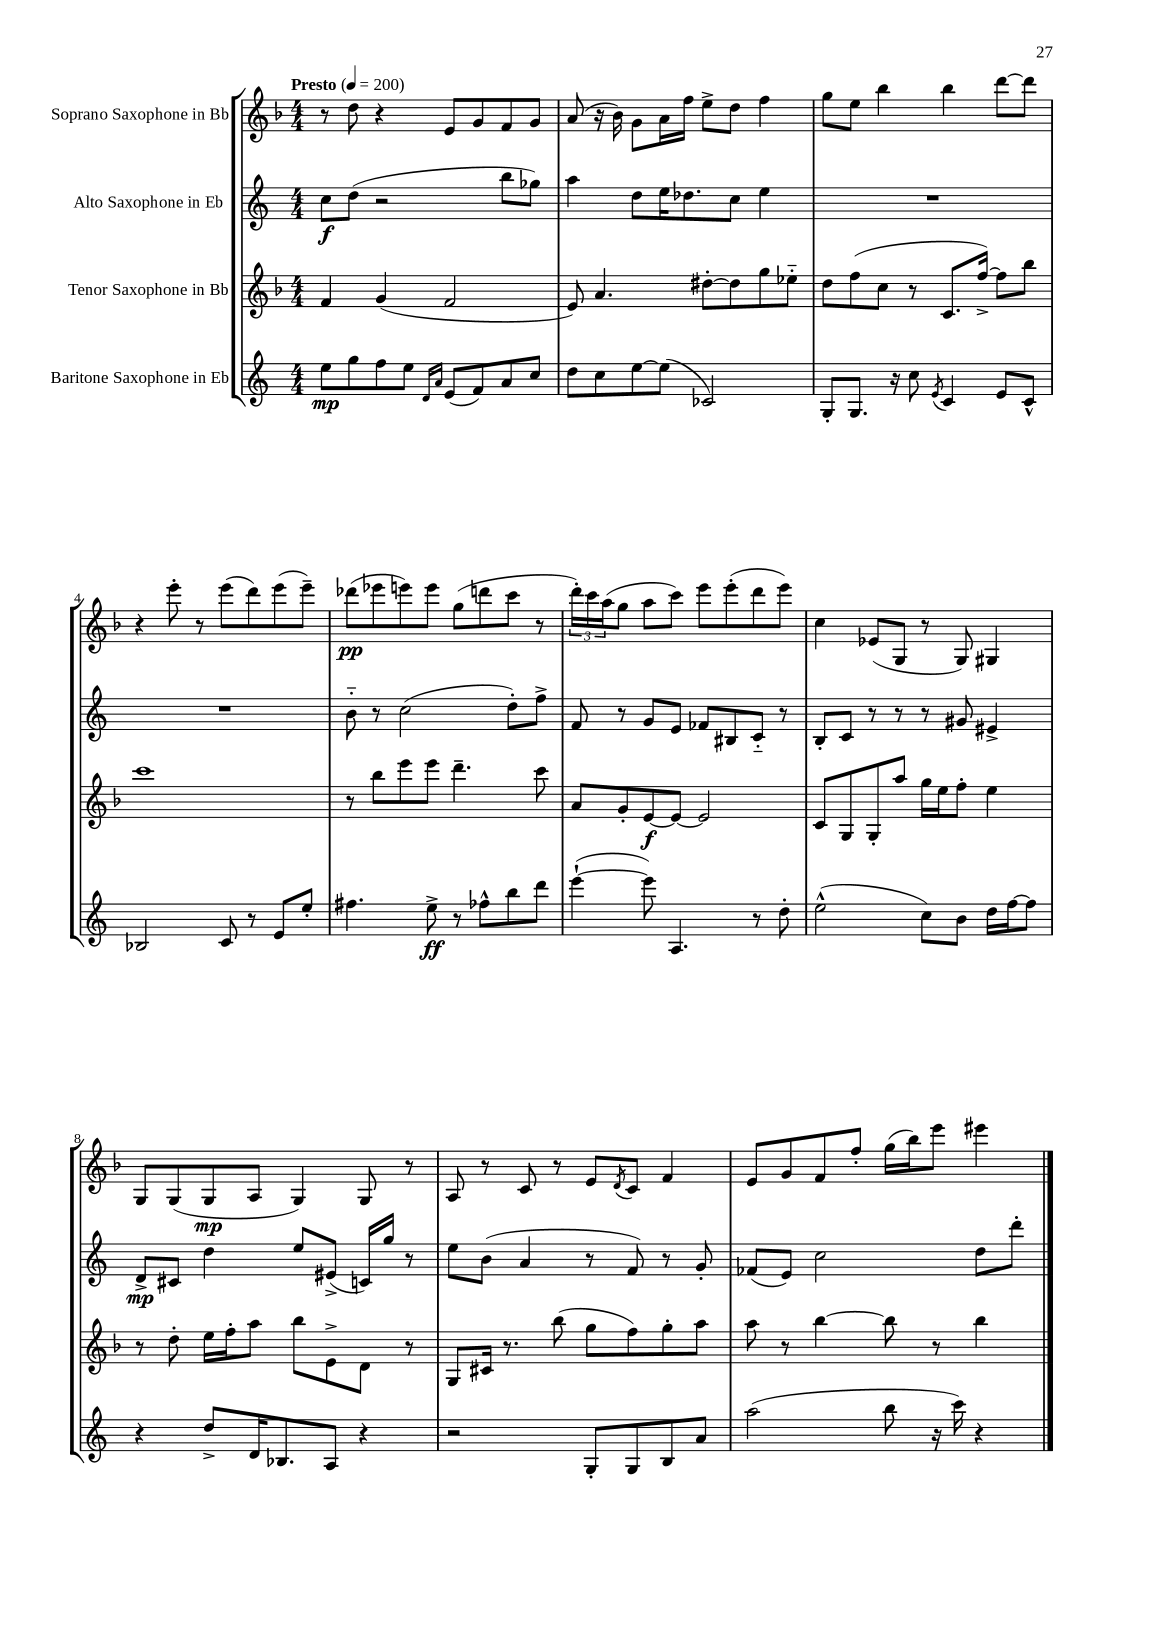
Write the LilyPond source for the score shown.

<<
\new StaffGroup <<
\new Staff = "s0" \with { instrumentName = "Soprano Saxophone in Bb" } {
    \clef treble \key f \major \numericTimeSignature \time 4/4 \tempo "Presto" 4 = 200
    r8 d''8 r4 e'8 g'8 f'8 g'8 |
    a'8( r16 bes'16) g'8 a'16 f''16 e''8-> d''8 f''4 |
    g''8 e''8 bes''4 bes''4 d'''8~ d'''8 |
    r4 e'''8-. r8 e'''8( d'''8) e'''8( e'''8--) |
    des'''8\pp( ees'''8 e'''8) e'''8 g''8( d'''8 c'''8 r8 |
    \tuplet 3/2 { d'''16-.) c'''16 a''16( } g''8 a''8 c'''8) e'''8 e'''8-.( d'''8 e'''8) |
    c''4 ees'8( g8 r8 g8) gis4 |
    g8 g8( g8\mp a8 g4) g8 r8 |
    a8 r8 c'8 r8 e'8 \acciaccatura { d'8 } c'8 f'4 |
    e'8 g'8 f'8 f''8-. g''16( bes''16) e'''8 eis'''4 \bar "|." |
}
\new Staff = "s1" \with { instrumentName = "Alto Saxophone in Eb" } {
    \clef treble \key c \major \numericTimeSignature \time 4/4
    c''8\f d''8( r2 b''8 ges''8) |
    a''4 d''8 e''16 des''8. c''8 e''4 |
    R1 |
    R1 |
    b'8-_ r8 c''2( d''8-.) f''8-> |
    f'8 r8 g'8 e'8 fes'8 bis8 c'8-_ r8 |
    b8-. c'8 r8 r8 r8 gis'8 eis'4-> |
    d'8->\mp cis'8 d''4 e''8 eis'8->( c'16) g''16 r8 |
    e''8 b'8( a'4 r8 f'8) r8 g'8-. |
    fes'8( e'8) c''2 d''8 d'''8-. \bar "|." |
}
\new Staff = "s2" \with { instrumentName = "Tenor Saxophone in Bb" } {
    \clef treble \key f \major \numericTimeSignature \time 4/4
    f'4 g'4( f'2 |
    e'8) a'4. dis''8~-. dis''8 g''8 ees''8-_ |
    d''8 f''8( c''8 r8 c'8. f''16~->) f''8 bes''8 |
    c'''1 |
    r8 bes''8 e'''8 e'''8 d'''4.-- c'''8 |
    a'8 g'8-. e'8~\f e'8~ e'2 |
    c'8 g8 g8-. a''8 g''16 e''16 f''8-. e''4 |
    r8 d''8-. e''16 f''16-. a''8 bes''8 e'8-> d'8 r8 |
    g8 cis'16 r8. bes''8( g''8 f''8) g''8-. a''8 |
    a''8 r8 bes''4~ bes''8 r8 bes''4 \bar "|." |
}
\new Staff = "s3" \with { instrumentName = "Baritone Saxophone in Eb" } {
    \clef treble \key c \major \numericTimeSignature \time 4/4
    e''8\mp g''8 f''8 e''8 \grace { d'16 a'16 } e'8( f'8) a'8 c''8 |
    d''8 c''8 e''8~ e''8( ces'2) |
    g8-. g8. r16 c''8 \acciaccatura { e'8 } c'4 e'8 c'8-^ |
    bes2 c'8 r8 e'8 e''8-. |
    fis''4. e''8->\ff r8 fes''8-^ b''8 d'''8 |
    e'''4~-!( e'''8) a4. r8 d''8-. |
    e''2-^( c''8) b'8 d''16 f''16~ f''8 |
    r4 d''8-> d'16 bes8. a8 r4 |
    r2 g8-. g8 b8 a'8 |
    a''2( b''8 r16 c'''16) r4 \bar "|." |
}
>>
>>
